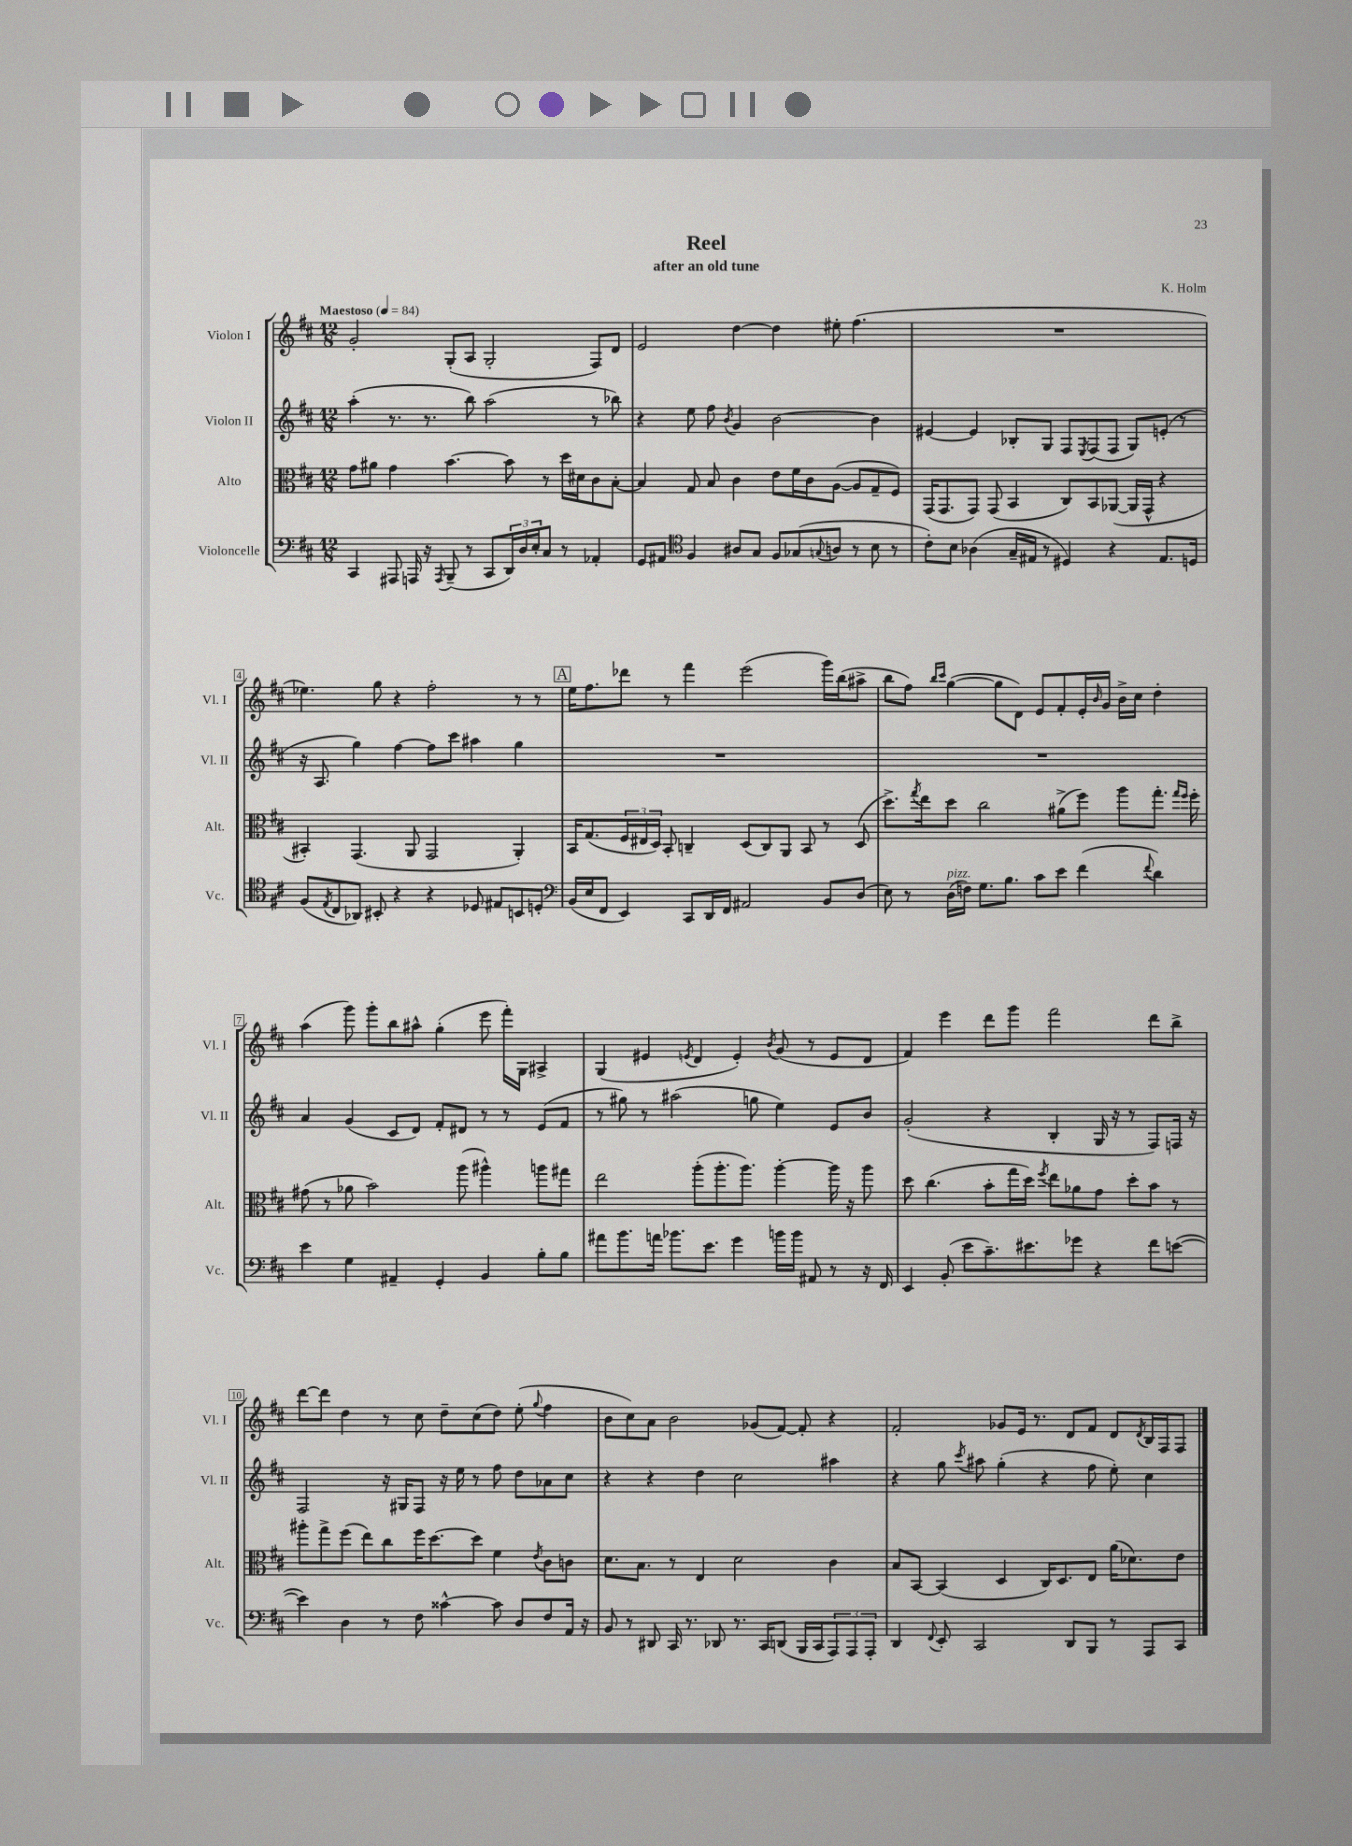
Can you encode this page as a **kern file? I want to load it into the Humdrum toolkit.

**kern	**kern	**kern	**kern
*staff4	*staff3	*staff2	*staff1
*clefF4	*clefC3	*clefG2	*clefG2
*k[f#c#]	*k[f#c#]	*k[f#c#]	*k[f#c#]
*M12/8	*M12/8	*M12/8	*M12/8
*MM84	*MM84	*MM84	*MM84
4CC#/	8g\L	(4aa'\	2g'/
.	8a#\J	.	.
8AAA#/	4g\	8.r	.
16AAA/	.	.	.
16r	.	8.r	.
8qAAA/	.	.	.
(8BBB~/	[4.b\	.	(8G'/L
8r	.	8bb\)	8A/J
8CC#/L	.	(2aa\	2G'/
24DD/L)	8b\]	.	.
24D/	.	.	.
24E'/J	.	.	.
8C#/J	8r	.	.
8r	16dd\LL	.	.
.	16d#\J	.	.
4AA-'/	8c#\	8r	8F#/L)
.	[8B'\J	8bb-\)	8d/J
=	=	=	=
8GG/L	4B/]	4r	2e/
8AA#/J	.	.	.
*clefC4	*	*	*
4F#/	8G/	8ee\	.
.	8B/	8ff#\	.
.	.	8qb/	.
8A#/L	4c#\	4g/	[4dd\
8G/J	.	.	.
8F#/L	8e\L	[2b\	4dd\]
(8G-/	16f#\L	.	.
.	16c#\J	.	.
8qqG/	.	.	.
8A/J	([8A\J	.	8ee#'\
8r	8A/]L	.	(4.ff#\
8B\	8G~/	4b\]	.
8r	8F#/J)	.	.
=	=	=	=
8c#'\L)	(16GG/LK	[4e#/	1.r
.	8.GG/	.	.
8B\J	.	.	.
(4A-\	8GG/J)	4e#/]	.
.	(8GG/	.	.
16G~/LL	4BB/	8B-'/L	.
16E#/JJ	.	.	.
8r	.	8G/J	.
4D#/)	8C#/L)	8F#/L	.
.	.	8qE/	.
.	8BB/	(8F#/	.
4r	([8AA-/J	8F#/J	.
.	16AA-/]LL	8G/L)	.
.	16GG^^/JJ	.	.
8.E#/L	4r	(8e'/J	.
.	.	8r	.
16D/Jk	.	.	.
=	=	=	=
(8F#/L	4BB#'/)	16r	4.ee-\)
.	.	8.A/	.
8qE/	.	.	.
8C#/	.	.	.
8AA-/J)	(4.GG/	4gg\)	.
8BB#'/	.	.	8gg\
4r	.	[4ff#\	4r
.	8AA/	.	.
4r	2GG/	8ff#\]L	2ff#'\
.	.	8ccc#\J	.
8D-/	.	4aa#\	.
8E#/L	.	.	.
8BB/	4AA'/)	4gg\	8r
8D'/J	.	.	8r
=	=	=	=
*clefF4	*	*	*
(16BB/LL	16BB/LK	1.r	16ee\LK
16E/J	(8.G/	.	8.ff#\
8FF#/J	.	.	.
4EE/)	24F#/L	.	8ddd-\J
.	24E#/	.	.
.	24D/JJ)	.	.
.	8BB'/	.	8r
8CC#/L	4C~/	.	4fff#\
16DD/L	.	.	.
16FF#/JJ	.	.	.
2AA#/	(8D/L	.	(2eee\
.	8C/)	.	.
.	8AA/J	.	.
.	8BB/	.	.
8BB/L	8r	.	16ggg\LL)
.	.	.	(16bb\J
(8D/J	(8D/	.	8aa#^\J
=	=	=	=
8E\)	8.dd^\L)	1.r	8bb\L
8r	.	.	8ff#\J)
.	8qgg/	.	.
.	16ee\k	.	.
.	.	.	16qqbb/LL
.	.	.	16qqccc#/JJ
(16D\LL	8dd\J	.	([4gg\
16F\JJ)	.	.	.
8.G\L	2cc#\	.	.
.	.	.	8gg\]L
8.B\J	.	.	.
.	.	.	8d\J)
8c#\L	.	.	8e/L
8e\J	(8a#^\L	.	8f#'/
(4f#\	8ff#\J)	.	16e'/L
.	.	.	16qqb/
.	.	.	16g/JJ
.	8aa\L	.	16b^\LL
.	.	.	16cc#\JJ
8qqf#/	.	.	.
4d\)	8.gg'\J	.	4dd'\
.	16qqgg/LL	.	.
.	16qqff#/JJ	.	.
.	16ff#'\	.	.
=	=	=	=
4e\	(8g#\	4a/	(4aa\
.	8r	.	.
4G\	8a-\	(4g/	8ggg\)
.	2b\)	.	8ggg'\L
4AA#~/	.	8c#/L	8bb\
.	.	8d/J)	8aa#^^\J
4GG'/	.	8f#'/L	(4gg'\
.	(8aa\	8d#/J	.
4BB/	4aa#^^\)	8r	8eee\
.	.	8r	16fff#'\LL)
.	.	.	16G\JJ
8B'\L	8aa\L	(8e/L	4A#^/
8B\J	8gg#\J	8f#/J	.
=	=	=	=
8a#\L	2ee\	8r	(4G/
8.b\	.	8gg#\)	.
.	.	8r	4e#/
16a\Jk	.	.	.
8.b-\L	.	(2aa#\	.
.	.	.	8qe/
.	(8aa'\L	.	4d/
8.e\J	.	.	.
.	8.aa'\	.	.
4g\	.	.	4e'/)
.	8.aa\J)	.	.
.	.	8gg\	.
.	.	.	8qb/
16b\LL	[4aa'\	4ee\)	(8g/
16b\JJ	.	.	.
8AA#/	.	.	8r
8r	16aa\]	8e/L	8e/L
.	16r	.	.
16r	8aa\	8b/J	8d/J
16FF#/	.	.	.
=	=	=	=
4EE/	8dd\	(2g'/	4f#/)
.	(4.cc#\	.	.
(8BB'/	.	.	4eee\
8e\L	.	.	.
8.c#~\)	8b'\L	4r	8ddd\L
.	16gg\L	.	8ggg\J
8.e#\	16dd\JJ)	.	.
.	8qff#/	.	.
.	8ee\L	4B'/	2fff#\
8g-\J	8a-\	.	.
4r	8g\J	16G/	.
.	.	16r	.
.	8dd'\L	8r	.
8f#\L	8b\J	8F#/L)	8ddd\L
([8e\J	8r	16F/Jk	8bb^\J
.	.	16r	.
=	=	=	=
4e\])	8aa#'\L	2F#/	[8ddd\L
.	8gg^\	.	8ddd\]J
4D\	(8ff#\J	.	4dd\
.	8ee\L)	.	.
8r	8cc#\	16r	8r
.	.	16G#/LK	.
8F#\	16ff#\K	8F#/J	8cc#\
.	[8.dd\	.	.
[4c##^^\	.	16r	8dd~\L
.	.	16ee\	.
.	8dd\]J	8r	(8cc#\
8c##\]	4f#\	8ff#\	8dd\J)
8D/L	.	8dd\L	(8ee'\
.	8qe/	.	8qqgg/
8F#/	8c#\L	8a-\	4ff#\
16AA/Jk	8c\J	8cc#\J	.
16r	.	.	.
=	=	=	=
8BB/	8.d\L	4r	8b\L
8r	.	.	8cc#\)
.	8.B\J	.	.
8DD#/	.	4r	8a\J
16CC#/	8r	.	2b\
8.r	.	.	.
.	4E/	4dd\	.
8DD-/	.	.	.
8.r	2d\	2cc#\	.
.	.	.	(8g-/L
16CC#/LK	.	.	.
(8DD/J	.	.	[8f#/J)
16BBB/LL	.	.	8f#'/]
16CC#/J	.	.	.
12AAA/)	4c#\	4aa#\	4r
12AAA/	.	.	.
12AAA'/J	.	.	.
=	=	=	=
4DD/	8B/L	4r	2f#'/
.	[8BB/J	.	.
8qqFF#/	.	.	.
8EE'/	(4BB/]	8gg\	.
.	.	8qccc#/	.
2CC#/	.	8aa#\	.
.	4D/	(4gg'\	8g-/L
.	.	.	16e/Jk
.	.	.	8.r
.	16C#/LK)	4r	.
.	8.D/	.	.
8DD/L	.	.	8d/L
8BBB/J	8E/J	8ff#\	8f#/J
8r	(16a\LK	8ee'\)	8d/L
.	8.d-\)	.	.
.	.	.	8qd/
8AAA/L	.	4cc#\	16B/L
.	.	.	16F#/J
8CC#/J	8e\J	.	8F#/J
==	==	==	==
*-	*-	*-	*-
